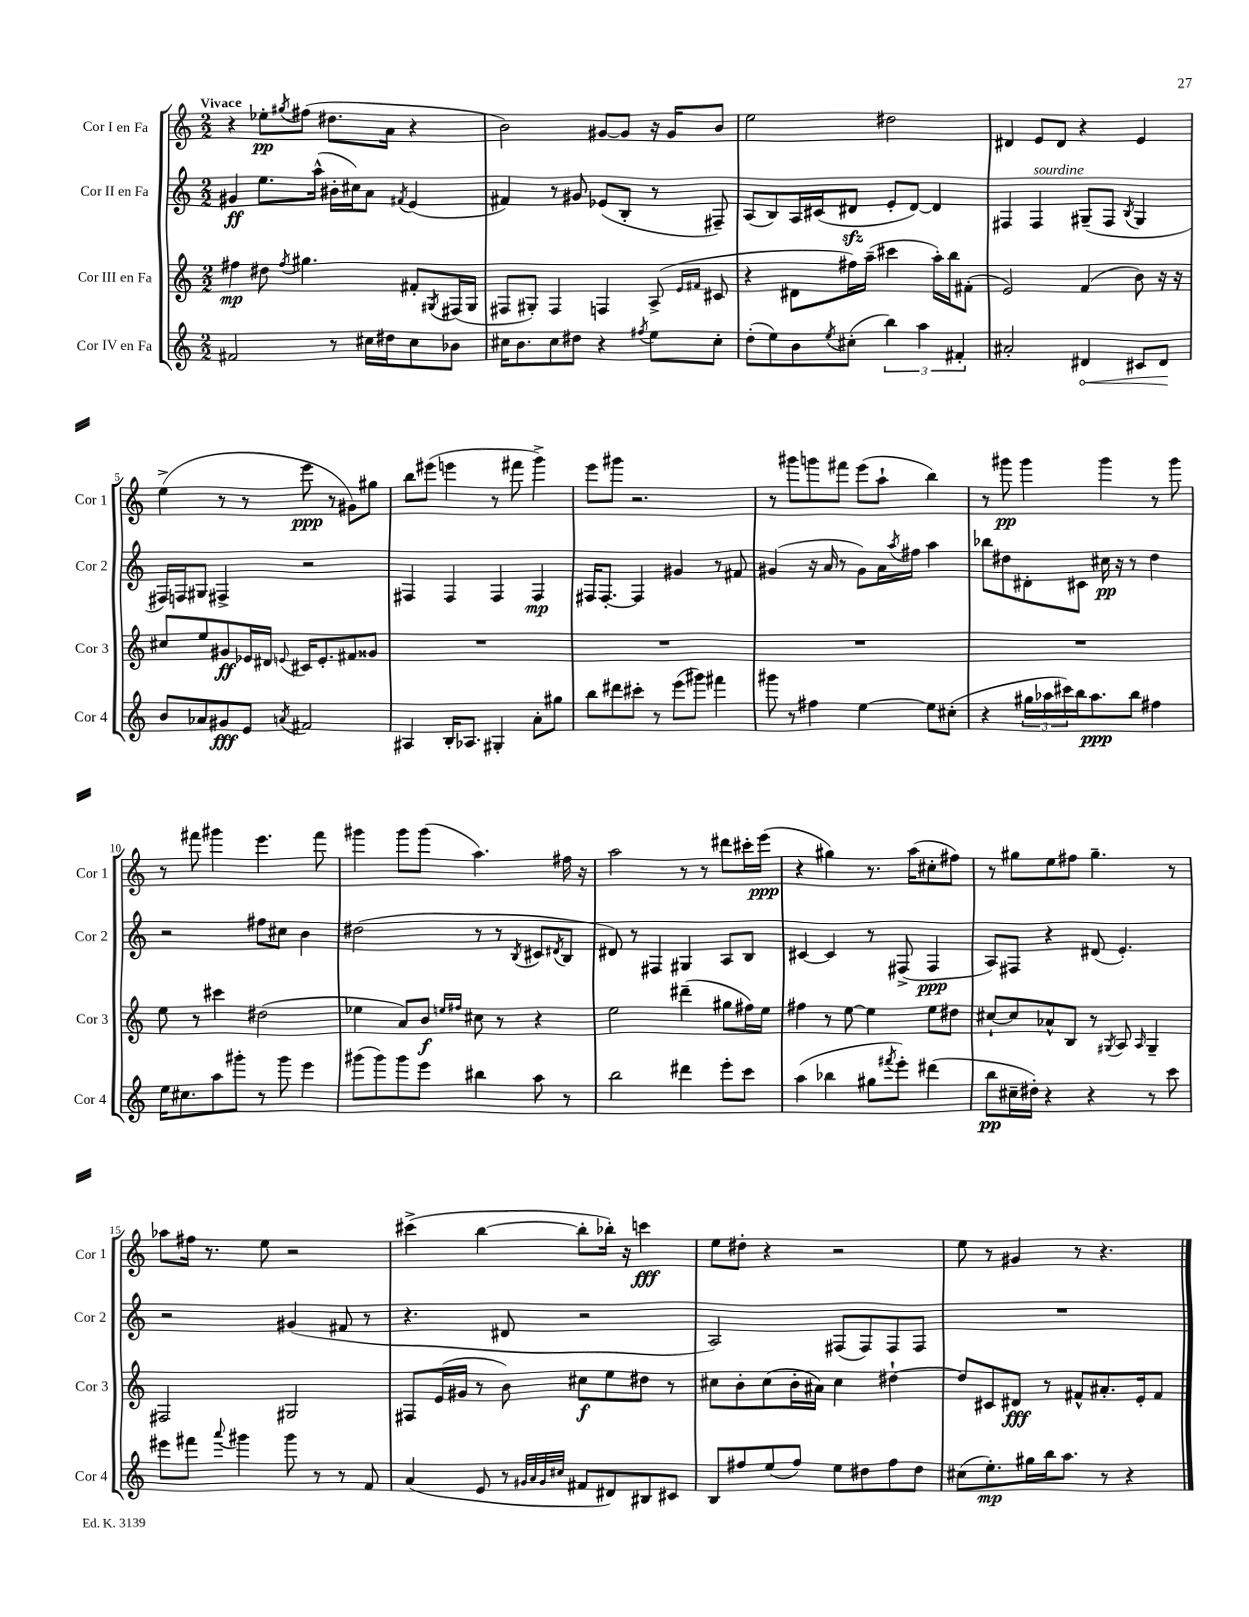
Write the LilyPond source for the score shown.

<<
\new StaffGroup <<
\new Staff = "s0" \with { instrumentName = "Cor I en Fa" shortInstrumentName = "Cor 1" } {
    \clef treble \key c \major \numericTimeSignature \time 2/2 \tempo "Vivace"
    r4 ees''8-.\pp \acciaccatura { gis''8 } fis''8( dis''8. a'16 r4 |
    b'2) gis'8~ gis'8 r16 gis'16 b'8 |
    e''2 dis''2 |
    dis'4 e'8 dis'8 r4 e'4 |
    e''4->( r8 r8 e'''8\ppp r8 gis'8) gis''8 |
    b''8 eis'''8( e'''4 r8 fis'''8 g'''4->) |
    e'''8 gis'''8 r2. |
    r8 gis'''8 g'''8 fis'''8 e'''8( a''8-! b''4) |
    r8 gis'''8\pp gis'''4 gis'''4 r8 gis'''8 |
    r8 fis'''8 gis'''4 e'''4. fis'''8 |
    gis'''4 gis'''8 gis'''8( a''4.) fis''16 r16 |
    a''2 r8 r8 dis'''8 cis'''16-. e'''16\ppp( |
    r4 gis''4) r8. a''16( cis''8-. fis''8) |
    r8 gis''8 e''8 fis''8 gis''4.-- r8 |
    aes''8 fis''16 r8. e''8 r2 |
    cis'''4->( b''4~ b''8-. bes''16-.) r16 c'''4\fff |
    e''8 dis''8-. r4 r2 |
    e''8 r8 gis'4 r8 r4. \bar "|." |
}
\new Staff = "s1" \with { instrumentName = "Cor II en Fa" shortInstrumentName = "Cor 2" } {
    \clef treble \key c \major \numericTimeSignature \time 2/2
    gis'4\ff e''8. a''16-^( bis'16-. cis''16) a'8 \acciaccatura { fis'8 } e'4( |
    fis'4) r8 gis'8 ees'8( b8-. r8 fis8--) |
    a8( b8) a16 cis'16( dis'8\sfz e'8-. dis'8~) dis'4 |
    fis4 fis4^\markup { \italic "sourdine" } gis8--( fis8 \acciaccatura { b8 } gis4 |
    fis16) f16 gis8 fis4-> r2 |
    fis4 fis4 fis4 fis4\mp |
    fis16 fis8.~-. fis4 gis'4 r8 fis'8 |
    gis'4( r16 a'16 r8 gis'8) a'16 \acciaccatura { a''8 } fis''16 a''4 |
    bes''8 dis''8 dis'8-. cis'8 cis''16\pp r16 r8 dis''4 |
    r2 fis''8 cis''8 b'4 |
    dis''2( r8 r8 \acciaccatura { b8 } cis'8 \acciaccatura { dis'8 } b8 |
    dis'8) r8 fis4 gis4 a8 b8 |
    cis'4~ cis'4 r8 fis8->( fis4\ppp |
    a8) fis8 r4 dis'8( e'4.-.) |
    r2 gis'4( fis'8 r8 |
    r4. dis'8 r2 |
    a2) fis8( fis8) fis8 fis8 |
    R1 \bar "|." |
}
\new Staff = "s2" \with { instrumentName = "Cor III en Fa" shortInstrumentName = "Cor 3" } {
    \clef treble \key c \major \numericTimeSignature \time 2/2
    fis''4\mp dis''8 \acciaccatura { fis''8 } gis''4. fis'8-. \acciaccatura { gis8 } fis16( gis16 |
    fis8 gis8-.) fis4 f4 a8->( \grace { e'16 fis'16 } cis'8 |
    r4 dis'8 fis''16) a''16--( cis'''4 a''16-.) b''16 fis'8-.( |
    e'2) f'4( b'8) r16 r16 |
    cis''8 e''8 gis'8\ff ees'16 dis'16 \appoggiatura { e'8 } cis'16 e'8.-. fis'8 gisis'8 |
    R1 |
    R1 |
    R1 |
    R1 |
    e''8 r8 cis'''4 dis''2( |
    ees''4 a'8) b'8\f \grace { e''16 fis''16 } cis''8 r8 r4 |
    e''2 dis'''4--( gis''8 fis''16) e''16 |
    fis''4 r8 e''8~ e''4 e''8 dis''8 |
    cis''8~-! cis''8 aes'8-^ b8 r8 \acciaccatura { gis8 } a8 \grace { a16 } gis4-- |
    fis2 gis2 |
    fis8 e'16( gis'16 r8 b'8) cis''8\f e''8 dis''8 r8 |
    cis''8 b'8-. cis''8( b'16-. ais'16) cis''4 dis''4~-! |
    dis''8 cis'8 dis'8\fff r8 fis'8-^ ais'8.-. e'16-. fis'8 \bar "|." |
}
\new Staff = "s3" \with { instrumentName = "Cor IV en Fa" shortInstrumentName = "Cor 4" } {
    \clef treble \key c \major \numericTimeSignature \time 2/2
    fis'2 r8 cis''16 dis''16 cis''8 bes'8 |
    cis''16 b'8. cis''8 dis''8 r4 \acciaccatura { fis''8 } e''8 cis''8-. |
    d''8-.( e''8) b'8 \acciaccatura { e''8 } cis''8-.( \tuplet 3/2 { b''4) a''4 fis'4-. } |
    ais'2-. \once \override Hairpin.circled-tip = ##t dis'4\< cis'8 dis'8\! |
    b'8 aes'8 gis'8\fff e'8 \acciaccatura { a'8 } fis'2 |
    ais4 b16-. aes8. gis4-. a'8-. gis''8 |
    b''8 dis'''8 cis'''8-. r8 e'''8( gis'''8) fis'''4 |
    gis'''8 r8 fis''4 e''4~ e''8 cis''8-.( |
    r4 \tuplet 3/2 { gis''16 aes''16 cis'''16) } b''16 aes''8.\ppp b''8 fis''4 |
    e''16 cis''8. a''8 gis'''8-. r8 gis'''8 e'''4 |
    gis'''8( gis'''8) gis'''8 e'''8 bis''4 a''8 r8 |
    b''2 dis'''4 e'''8-. c'''8 |
    a''4( bes''4 gis''8 \acciaccatura { fis'''8 } e'''8-.) dis'''4( |
    b''8\pp cis''16-- dis''16-.) r4 r4 r8 c'''8 |
    eis'''8 fis'''8 \appoggiatura { a'''8 } gis'''4 gis'''8 r8 r8 f'8 |
    a'4( e'8 r8 \grace { gis'32 a'32 gis'32 cis''32 } fis'8 dis'8) bis8 cis'8 |
    b8 fis''8 e''8( fis''8) e''8 dis''8 fis''8 dis''8 |
    cis''8( e''8.-.\mp) gis''16 b''16 a''8. r8 r4 \bar "|." |
}
>>
>>
